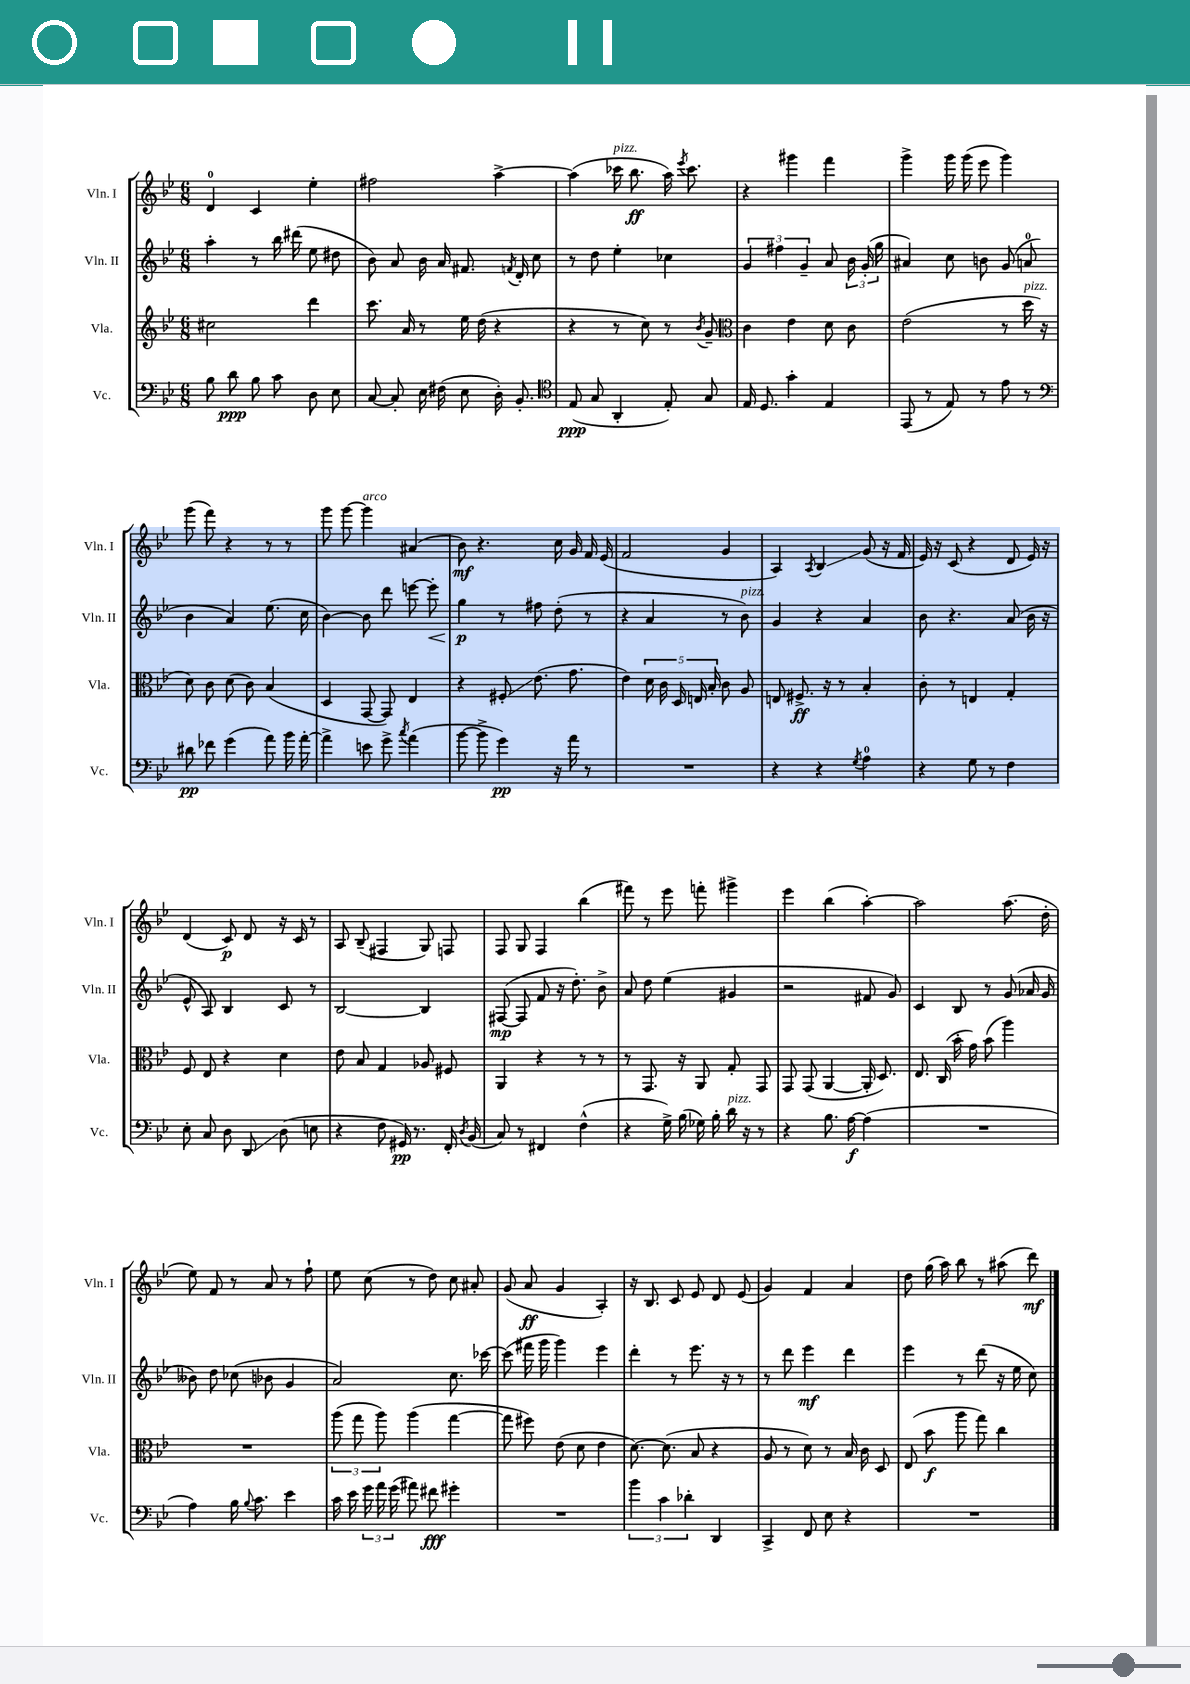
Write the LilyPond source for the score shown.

<<
\new StaffGroup <<
\new Staff = "s0" \with { instrumentName = "Vln. I" shortInstrumentName = "Vln. I" } {
    \clef treble \key bes \major \numericTimeSignature \time 6/8
    \autoBeamOff d'4-0 c'4 ees''4-. |
    fis''2 a''4~-> |
    a''4( ces'''16^\markup { \italic "pizz." } bes''8.\ff a''16) \acciaccatura { ees'''8 } ces'''8. |
    r4 gis'''4 f'''4 |
    g'''4-> g'''16 g'''16( ees'''8 g'''4) |
    g'''8( f'''8) r4 r8 r8 |
    g'''8 g'''8~ g'''4^\markup { \italic "arco" } ais'4( |
    bes'8\mf) r4. c''16 g'16 f'16 ees'16( |
    f'2 g'4 |
    a4) \acciaccatura { a8 } bes4\glissando g'8( r16 f'16 |
    ees'16) r16 c'8( r4 d'8 ees'16) r16 |
    d'4( c'8\p) d'8 r16 c'16 r8 |
    a8 bes8--( fis4 g8) f8 |
    f8 g8 f4 bes''4( |
    fis'''8) r8 ees'''8 f'''8-. gis'''4-> |
    ees'''4 bes''4( a''4~-.) |
    a''2 a''8.( d''16-. |
    ees''8) f'8 r8 a'8 r8 f''8-! |
    ees''8 c''8( r8 d''8) c''8 ais'8-. |
    g'8( a'8\ff g'4 a4-.) |
    r16 bes8. c'8 ees'8 d'8 ees'8( |
    g'4) f'4 a'4 |
    d''8 g''16( a''16) bes''8 r8 ais''8( d'''8\mf) \bar "|." |
}
\new Staff = "s1" \with { instrumentName = "Vln. II" shortInstrumentName = "Vln. II" } {
    \clef treble \key bes \major \numericTimeSignature \time 6/8
    \autoBeamOff a''4-. r8 bes''16 dis'''16( ees''8 dis''8 |
    bes'8) a'8 bes'16 a'16 fis'8. \acciaccatura { f'8 } d'16-. c''8 |
    r8 d''8 ees''4-. ces''4 |
    \tuplet 3/2 { g'4 fis''4 g'4-- } a'8 \tuplet 3/2 { bes'16 g'16-.( g''16 } |
    ais'4) c''8 b'8 g'8( a'8-0 |
    bes'4 a'4) ees''8.( c''16 |
    bes'4~) bes'8 d'''8 e'''8~ e'''8-.\< |
    g''4\p\! r8 fis''8 d''8-.( r8 |
    r4 a'4 r8 bes'8^\markup { \italic "pizz." }) |
    g'4 r4 a'4 |
    bes'8 r4. a'8( bes'16 r16 |
    ees'8-^ a8) bes4 c'8 r8 |
    bes2~ bes4 |
    fis8~\mp( fis8 f'8 r16 d''8.-.) bes'8-> |
    a'8 d''8 ees''4( gis'4 |
    r2 fis'8 g'8) |
    c'4 bes8 r8 g'8( aes'16 g'16 |
    beses'8) d''8 ces''8( bes'8 g'4 |
    a'2) c''8. ces'''16~ |
    ces'''8( fis'''16 g'''16 g'''4) ees'''4 |
    d'''4-. r8 ees'''8. r16 r8 |
    r8 d'''8 ees'''4\mf d'''4 |
    ees'''4 r8 d'''8( r16 ees''16 c''8) \bar "|." |
}
\new Staff = "s2" \with { instrumentName = "Vla." shortInstrumentName = "Vla." } {
    \clef treble \key bes \major \numericTimeSignature \time 6/8
    \autoBeamOff cis''2 d'''4 |
    c'''8. a'16 r8 ees''16 d''16( r4 |
    r4 r8 c''8) r8 \acciaccatura { bes'8 } g'8-- |
    \clef alto c'4 ees'4 d'8 c'8 |
    ees'2( r8 d''16^\markup { \italic "pizz." } r16 |
    d'8) c'8 d'8( c'8) bes4( |
    d4 g,8~ g,8) ees4 |
    r4 fis8-.\glissando ees'8.( g'8. |
    ees'4) \tuplet 5/4 { d'16 c'16 d16 e16 bes16-. } c'8 a8 |
    e8 fis8.->\ff r16 r8 bes4-. |
    c'8-. r8 e4 g4-. |
    f8 ees8 r4 d'4 |
    ees'8 bes8 g4 aes8 fis8 |
    a,4 r4 r8 r8 |
    r8 g,8. r16 a,8 g8-. g,8 |
    g,8 g,8( a,4~ a,16-. d8.) |
    ees8. c16( bes'16-. g'16) bes'8( a''4) |
    R2. |
    \tuplet 3/2 { a''8( g''8 a''8) } a''4( g''4~ |
    g''8 fis''8) ees'8( d'8 ees'4 |
    d'8.~) d'8.( bes8 r4 |
    a8 r8 d'8) r8 bes16 c'16 d8 |
    ees8( bes'8\f a''8 g''8) c''4 \bar "|." |
}
\new Staff = "s3" \with { instrumentName = "Vc." shortInstrumentName = "Vc." } {
    \clef bass \key bes \major \numericTimeSignature \time 6/8
    \autoBeamOff bes8 d'8\ppp bes8 c'8 d8 ees8 |
    c8~ c8-. ees16 fis16( ees8 d16-.) bes,8.-. |
    \clef tenor ees8\ppp( g8 a,4-. ees8-.) g8 |
    ees16 d8. g'4-. ees4 |
    ees,8( r8 ees8) r8 ees'8 r8 |
    \clef bass dis'8\pp fes'8 g'4( a'8) bes'16 a'16~-. |
    a'4-> e'8 g'8-> \acciaccatura { c''8 } a'4( |
    bes'8~ bes'8-> g'4\pp) r16 a'16 r8 |
    R2. |
    r4 r4 \acciaccatura { g8 } a4-0 |
    r4 g8 r8 f4 |
    ees8-. c8 d8 d,8\glissando d8( e8 |
    r4 f8 gis,16\pp) r8. f,16-. \acciaccatura { d8 } bes,16( |
    c8) r8 fis,4 f4-^( |
    r4 g16->) bes16( ges16) bes16-. d'16^\markup { \italic "pizz." } r16 r8 |
    r4 bes8. a16~\f a4( |
    R2. |
    a4) bes16 \appoggiatura { bes8 } c'8. ees'4 |
    c'16 ees'16 \tuplet 3/2 { g'16 a'16 g'16( } ais'8) fis'8\fff gis'4-. |
    R2. |
    \tuplet 3/2 { bes'4 c'4 des'4-. } d,4 |
    c,4-> f,8 ees8 r4 |
    R2. \bar "|." |
}
>>
>>
\layout { \context { \Score \remove "Bar_number_engraver" } }
